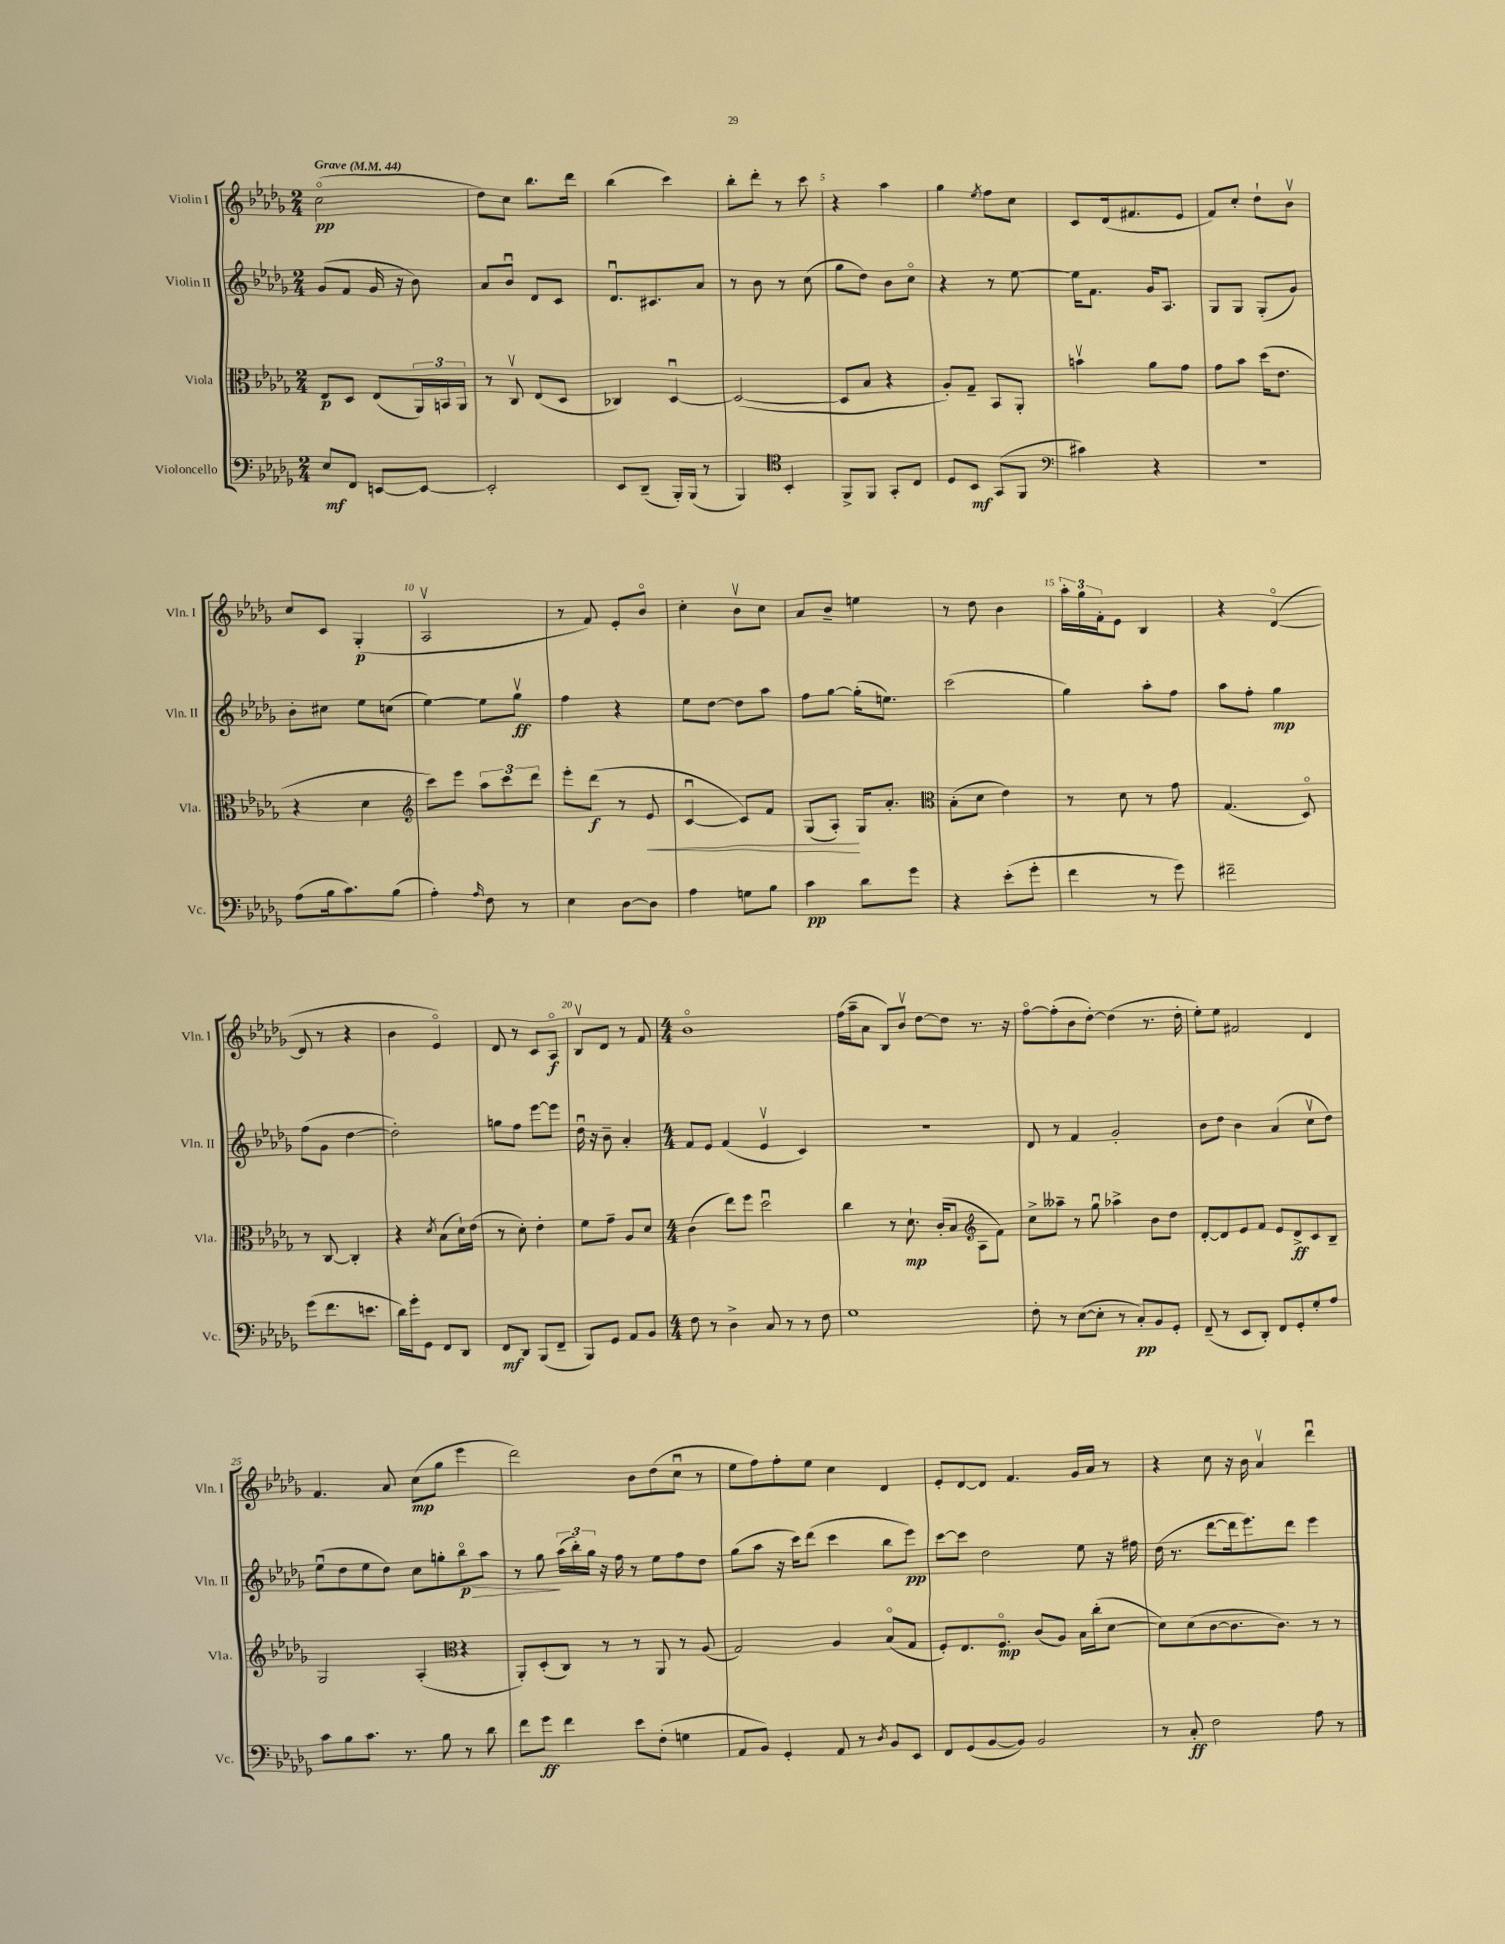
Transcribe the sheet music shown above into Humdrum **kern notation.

**kern	**kern	**kern	**kern
*staff4	*staff3	*staff2	*staff1
*clefF4	*clefC3	*clefG2	*clefG2
*k[b-e-a-d-g-]	*k[b-e-a-d-g-]	*k[b-e-a-d-g-]	*k[b-e-a-d-g-]
*M2/4	*M2/4	*M2/4	*M2/4
*MM44	*MM44	*MM44	*MM44
8E-	8E-	(8g-	(2cco
8FF	8D-	8f	.
[8EE	(8E-	16g-	.
.	.	16r	.
8EE_	24AA-)	8b-)	.
.	24BB	.	.
.	24AA-	.	.
=	=	=	=
2EE']	8r	8a-	8dd-)
.	8Cv	8b-u	8cc
.	(8E-	8d-	8.bb-
.	8D-	8c	.
.	.	.	16ddd-
=	=	=	=
8EE-	4C-)	8.d-u	(4bb-
(8DD-~	.	.	.
.	.	8.c#	.
16BBB-')	[4D-u	.	4ccc)
(16BBB-	.	.	.
8r	.	8a-	.
=	=	=	=
4BBB-)	(2D-_	8r	8bb-'
.	.	8b-	8ddd-'
*clefC4	*	*	*
4BB-'	.	8r	8r
.	.	(8cc	8ccc
=	=	=	=
8FF^	8D-]	8gg-	4r
8FF	8B-	8dd-)	.
8GG-'	4r	8b-	4aa-
8C	.	8cco	.
=	=	=	=
8D-	8A-')	4r	4gg-
8BB-	8G-~	.	.
.	.	.	8qee-
(8GG-	8BB-	8r	8ff
8FF	8AA-'	[8ee-	8cc
=	=	=	=
*clefF4	*	*	*
4c#)	4bv	16ee-]	8c
.	.	8.f	.
.	.	.	(16d-
.	.	.	8.f#
4r	8a-	16g-	.
.	.	8.A-	.
.	8g-	.	8e-
=	=	=	=
2r	8g-	8G-	8f)
.	8b-	8G-	8cc'
.	(16dd-	(8G-'	8dd-`
.	8.e-	.	.
.	.	8g-)	8b-v
=	=	=	=
(8A-	4r	8b-'	8cc
16B-	.	8cc#	8c
8.c)	.	.	.
.	4d-	8ee-	(4G-'
(8B-	.	(8cc	.
=	=	=	=
*	*clefG2	*	*
4A-')	8ccc)	[4ee-)	2A-v
.	8eee-	.	.
16qqA-	.	.	.
8F	12aa-	8ee-]	.
.	12ccc	.	.
8r	.	8gg-v	.
.	12ddd-	.	.
=	=	=	=
4E-	8eee-'	4ff	8r
.	(8ddd-	.	8f)
[8D-	8r	4r	8e-'
8D-]	8e-	.	8b-o
=	=	=	=
4A-	[4cu	8ee-	4cc'
.	.	[8dd-	.
8G	8c])	8dd-]	8b-v
8B-	8f	8aa-	8cc
=	=	=	=
4c	(8G-	8ff	8a-
.	8A-')	[8gg-	8b-~
8d-	16G-	(16gg-']	4ee
.	8.a-'	8.ee)	.
8g-	.	.	.
=	=	=	=
*	*clefC3	*	*
4r	(8B-'	(2ccc	8r
.	8d-	.	8dd-
(8e-'	4e-)	.	4b-
8g-'	.	.	.
=	=	=	=
4f	8r	4gg-)	24aa-'
.	.	.	24gg-
.	.	.	24f'
.	8d-	.	8e-
8r	8r	8aa-'	4B-
8g-)	8g-	8ff	.
=	=	=	=
2f#~	(4.G-	8aa-	4r
.	.	8ff'	.
.	.	4gg-	([4d-o
.	8D-o)	.	.
=	=	=	=
(8g-	8r	(8ff	8d-]
8.f	[8C	8g-	8r
.	4C']	[4dd-	4r
8.e	.	.	.
=	=	=	=
16d-)	4r	2dd-'])	4b-
16g-'	.	.	.
8GG-	.	.	.
.	8qd-	.	.
8FF	(8B-	.	4e-o)
8DD-	16d-`)	.	.
.	(16e-	.	.
=	=	=	=
8FF	8r	8gg	8d-
8DD-	8d-')	8ff	8r
(8BBB-	4e-'	[8eee-	8c
8FF~	.	8eee-]	8A-o
=	=	=	=
8BBB-)	8f	16dd-u	8B-v
.	.	16r	.
8GG-	8g-~	8b-~	8d-
8AA-	8A-	4a-'	8r
8BB-	8d-	.	8f
=	=	=	=
*M4/4	*M4/4	*M4/4	*M4/4
8F	(4c	8f	1b-o
8r	.	8e-	.
4D-^	8ee-)	(4f	.
.	8ff	.	.
8C	2dd-u	4e-v	.
8r	.	.	.
8r	.	4c)	.
8F	.	.	.
=	=	=	=
1G-	4cc	1r	(16ff
.	.	.	16aa-~
.	.	.	8a-
.	8r	.	8B-)
.	8.d-`	.	8b-v
.	.	.	[8dd-
.	(16c'	.	.
.	8B-	.	8dd-]
.	8A-	.	8.r
.	8f)	.	.
.	.	.	16r
=	=	=	=
*	*clefG2	*	*
8F'	8cc^	8d-	[8ffo
8r	8aa--~	8r	(8ff']
([8E-	8r	4f	8b-
8E-']	8gg-u	.	[8dd-')
8r	4aa-^	2g-'	(4dd-]
8C')	.	.	.
8BB-	8b-	.	8.r
8GG-'	8dd-	.	.
.	.	.	16dd-'
=	=	=	=
(8FF~	[8d-'	8b-	8ee-')
8r	8d-]	8dd-	8ee-
8EE-	8e-	4b-	2f#
8DD-')	8f	.	.
8FF	8e-	(4a-	.
8GG-'	8d-^	.	.
8G-'	8c	8ccv	4d-
8A-	8B-~	8dd-)	.
=	=	=	=
8c	2G-	(8ee-u	4.f
8B-	.	8dd-	.
8.c	.	8ee-	.
.	.	8dd-)	8a-
8.r	.	.	.
.	(4A-'	8cc	(8cc
8B-	.	8gg'	8gg-
8r	4r	8bb-o	4eee-
8d-	.	8aa-	.
=	=	=	=
*	*clefC3	*	*
8f	8AA-')	8r	2ddd-)
8g-	(8D-'	8gg-	.
4f	8C)	(24aa-	.
.	.	24bb-')	.
.	.	24gg-	.
.	8r	16r	.
.	.	16ff	.
8e-	8r	8r	8b-
(8F'	8AA-	8ee-	(8dd-
4G	8r	8ff	8ccu
.	(8A-	8dd-	8r
=	=	=	=
8AA-	2G-)	(8gg-	8ee-
8BB-)	.	8aa-	8ff)
4GG-'	.	16r	8ff'
.	.	16ccc)	.
.	.	(8ddd-	8ee-
8AA-	4A-	4ccc	4cc
8r	.	.	.
8qD-	.	.	.
8BB-	(8B-o	8bb-	4d-
8EE-	8G-	8eee-)	.
=	=	=	=
8FF	8F')	[8ccc	8e-'
(8GG-	8.E-	8ccc]	[8d-
[8BB-	.	2dd-	8d-]
.	8.Fo	.	.
8BB-])	.	.	4.f
2BB-	(8c	.	.
.	8A-)	.	.
.	16B-	8ee-	16g-
.	(16cc'	.	16a-
.	[8d-	16r	8r
.	.	16ff#	.
=	=	=	=
8r	8d-])	(16dd-	4r
.	.	8.r	.
8C'	(8d-	.	.
2F	[8c	[8ddd-	8cc
.	8.c]	16ddd-]	16r
.	.	8.eee-)	16b-
.	.	.	4a-v
.	8.c)	.	.
.	.	8ddd-	.
8A-	8r	4eee-	4ddd-u
8r	8r	.	.
==	==	==	==
*-	*-	*-	*-
